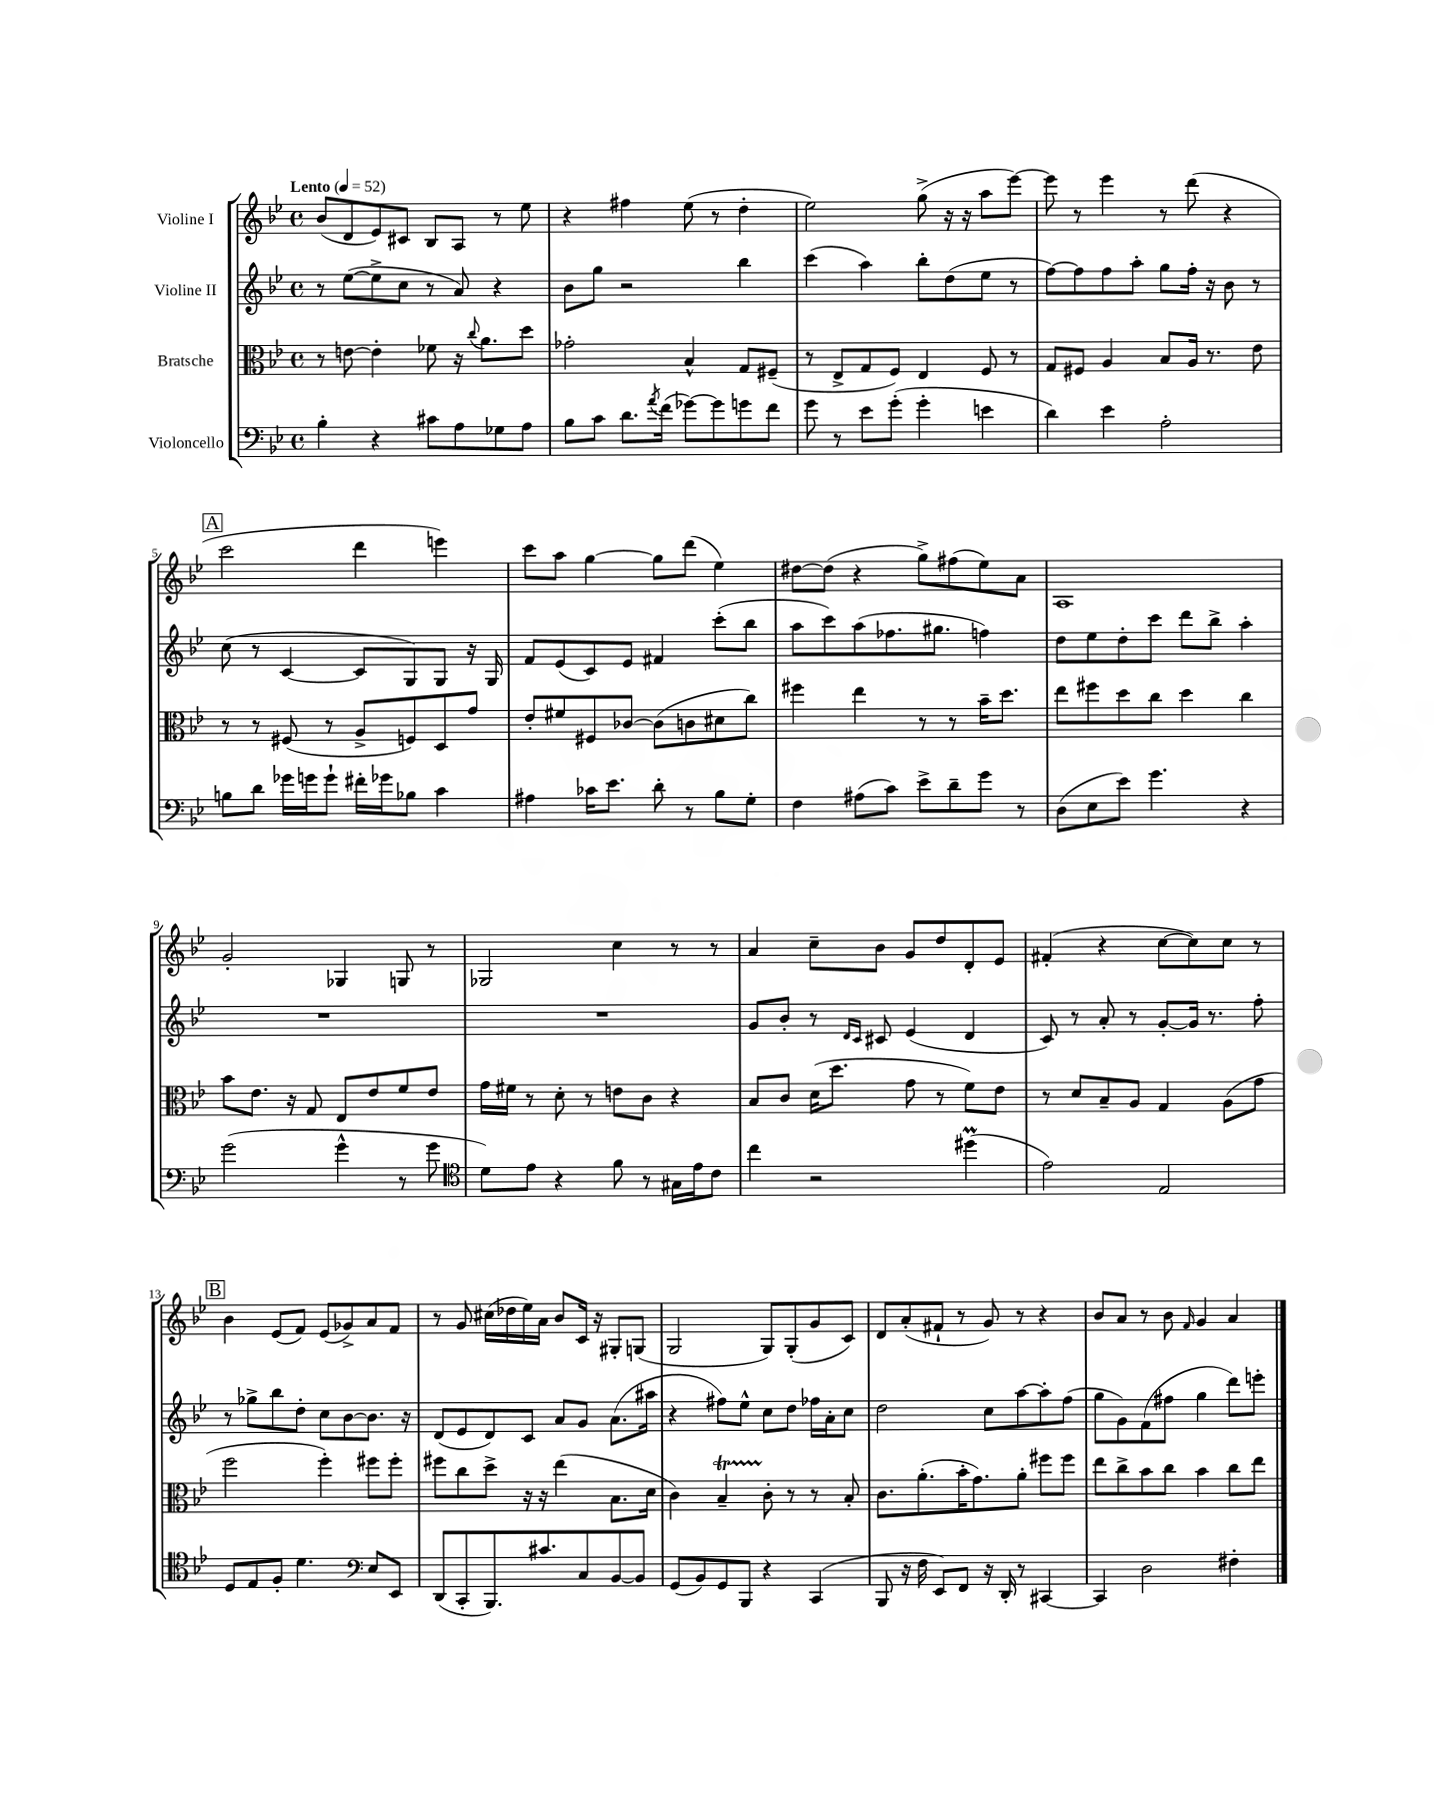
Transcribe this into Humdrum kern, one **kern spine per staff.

**kern	**kern	**kern	**kern
*staff4	*staff3	*staff2	*staff1
*clefF4	*clefC3	*clefG2	*clefG2
*k[b-e-]	*k[b-e-]	*k[b-e-]	*k[b-e-]
*M4/4	*M4/4	*M4/4	*M4/4
*met(c)	*met(c)	*met(c)	*met(c)
*MM52	*MM52	*MM52	*MM52
4B-'	8r	8r	(8b-
.	[8e	([8ee-	8d
4r	4e']	8ee-^]	8e-)
.	.	8cc	8c#
8c#	8f-	8r	8B-
8A	16r	8a)	8A
.	8qqcc	.	.
.	8.a	.	.
8G-	.	4r	8r
8A	8dd	.	8ee-
=	=	=	=
8B-	2g-'	8b-	4r
8c	.	8gg	.
8.d	.	2r	4ff#
8qa	.	.	.
(16f	.	.	.
[8g-)	4B-^^	.	(8ee-
8g-]	.	.	8r
8g	8G	4bb-	4dd'
8f	(8F#~	.	.
=	=	=	=
8g	8r	(4ccc	2ee-)
8r	8E-^	.	.
8e-	8G	4aa)	.
(8g'	8F)	.	.
4g'	4E-	8bb-'	(8gg^
.	.	(8dd	16r
.	.	.	16r
4e	8F	8ee-	8aa
.	8r	8r	[8eee-)
=	=	=	=
4d)	8G	[8ff)	8eee-]
.	8F#	8ff]	8r
4e-	4A	8ff	4eee-
.	.	8aa'	.
2A'	8B-	8gg	8r
.	16A	16ff'	(8ddd
.	8.r	16r	.
.	.	8b-	4r
.	8e-	8r	.
=	=	=	=
8B	8r	(8cc	2ccc
8d	8r	8r	.
16g-	(8F#	[4c	.
16g	.	.	.
8g`	8r	.	.
16f#'	8A^	8c]	4ddd
16g-	.	.	.
8B-	8F)	8G)	.
4c	8D	8G	4eee)
.	8g	16r	.
.	.	16G	.
=	=	=	=
4A#	8e-'	8f	8ccc
.	8f#	(8e-	8aa
16c-	8F#	8c)	[4gg
8.e-	.	.	.
.	[8c-	8e-	.
8d'	(8c-]	4f#	8gg]
8r	8c	.	(8ddd
8B-	8d#	(8ccc'	4ee-)
8G'	8cc)	8bb-	.
=	=	=	=
4F	4ff#	8aa	[8dd#
.	.	8ccc)	(8dd#]
(8A#	4ee-	(8aa	4r
8c)	.	8.ff-	.
8e-^	8r	.	8gg^)
.	.	8.gg#	.
8d~	8r	.	(8ff#
8g	16b-~	4ff)	8ee-)
.	8.dd	.	.
8r	.	.	8a
=	=	=	=
(8D	8ee-	8dd	1A
8E-	8ff#	8ee-	.
8e-)	8dd	8dd'	.
4.g	8cc	8ccc	.
.	4dd	8ddd	.
.	.	8bb-^	.
4r	4cc	4aa'	.
=	=	=	=
(2g	8b-	1r	2g'
.	8.e-	.	.
.	16r	.	.
.	8G	.	.
4g^^	8E-	.	4G-
.	8e-	.	.
8r	8f	.	8G
8g	8e-	.	8r
=	=	=	=
*clefC4	*	*	*
8d)	16g	1r	2G-
.	16f#	.	.
8e-	8r	.	.
4r	8d'	.	.
.	8r	.	.
8f	8e	.	4cc
8r	8c	.	.
16G#	4r	.	8r
16e-	.	.	.
8c	.	.	8r
=	=	=	=
4cc	8B-	8g	4a
.	8c	8b-'	.
2r	(16d	8r	8cc~
.	8.dd	.	.
.	.	16qqd	.
.	.	16qqc	.
.	.	8c#	8b-
.	8g	(4e-	8g
.	8r	.	8dd
(4dd#	8f)	4d	8d'
.	8e-	.	8e-
=	=	=	=
2e-)	8r	8c)	(4f#'
.	8d	8r	.
.	8B-~	8a'	4r
.	8A	8r	.
2E-	4G	[8g'	[8cc
.	.	16g]	8cc])
.	.	8.r	.
.	(8A	.	8cc
.	8g	8ff'	8r
=	=	=	=
8D	2ff	8r	4b-
8E-	.	8gg-^	.
8F'	.	8bb-	(8e-
4.d	.	8dd'	8f)
.	4ff')	8cc	(8e-
.	.	[8b-	8g-^)
*clefF4	*	*	*
8E-	8ff#	8.b-]	8a
8EE-	8ff#'	.	8f
.	.	16r	.
=	=	=	=
(8DD	8ff#	(8d	8r
8CC'	8cc	8e-	8g
8.BBB-)	8dd^	8d)	(16cc#
.	.	.	16dd-
.	16r	8c	16ee-)
8.c#	16r	.	16a
.	(4ee-	8a	8b-
8C	.	8g	16c
.	.	.	16r
[8BB-	8.B-	(8.a	8G#'
8BB-]	.	.	(8G
.	16d	16aa#	.
=	=	=	=
(8GG	4c)	4r	2G
8BB-)	.	.	.
8GG	4B-~	8ff#)	.
8BBB-	.	8ee-^^	.
4r	8c'	8cc	8G)
.	8r	8dd	(8G'
(4CC	8r	16ff-	8g
.	.	16a'	.
.	8B-'	8cc	8c)
=	=	=	=
8BBB-	8.c	2dd	8d
16r	.	.	(8a'
16F	(8.a'	.	.
8EE-)	.	.	8f#`
8FF	16b-'	.	8r
.	8.g)	.	.
16r	.	8cc	8g)
16DD'	.	.	.
8r	8a'	[8aa	8r
[4CC#	8ff#	8aa']	4r
.	8ff#	(8ff	.
=	=	=	=
4CC#]	8ee-	8gg	8b-
.	8cc^	8g)	8a
2D	8b-	(8f	8r
.	8cc	8ff#	8b-
.	.	.	16qqf
.	4b-	4gg	4g
4F#'	8cc	8ddd)	4a
.	8ee-	8eee'	.
==	==	==	==
*-	*-	*-	*-
